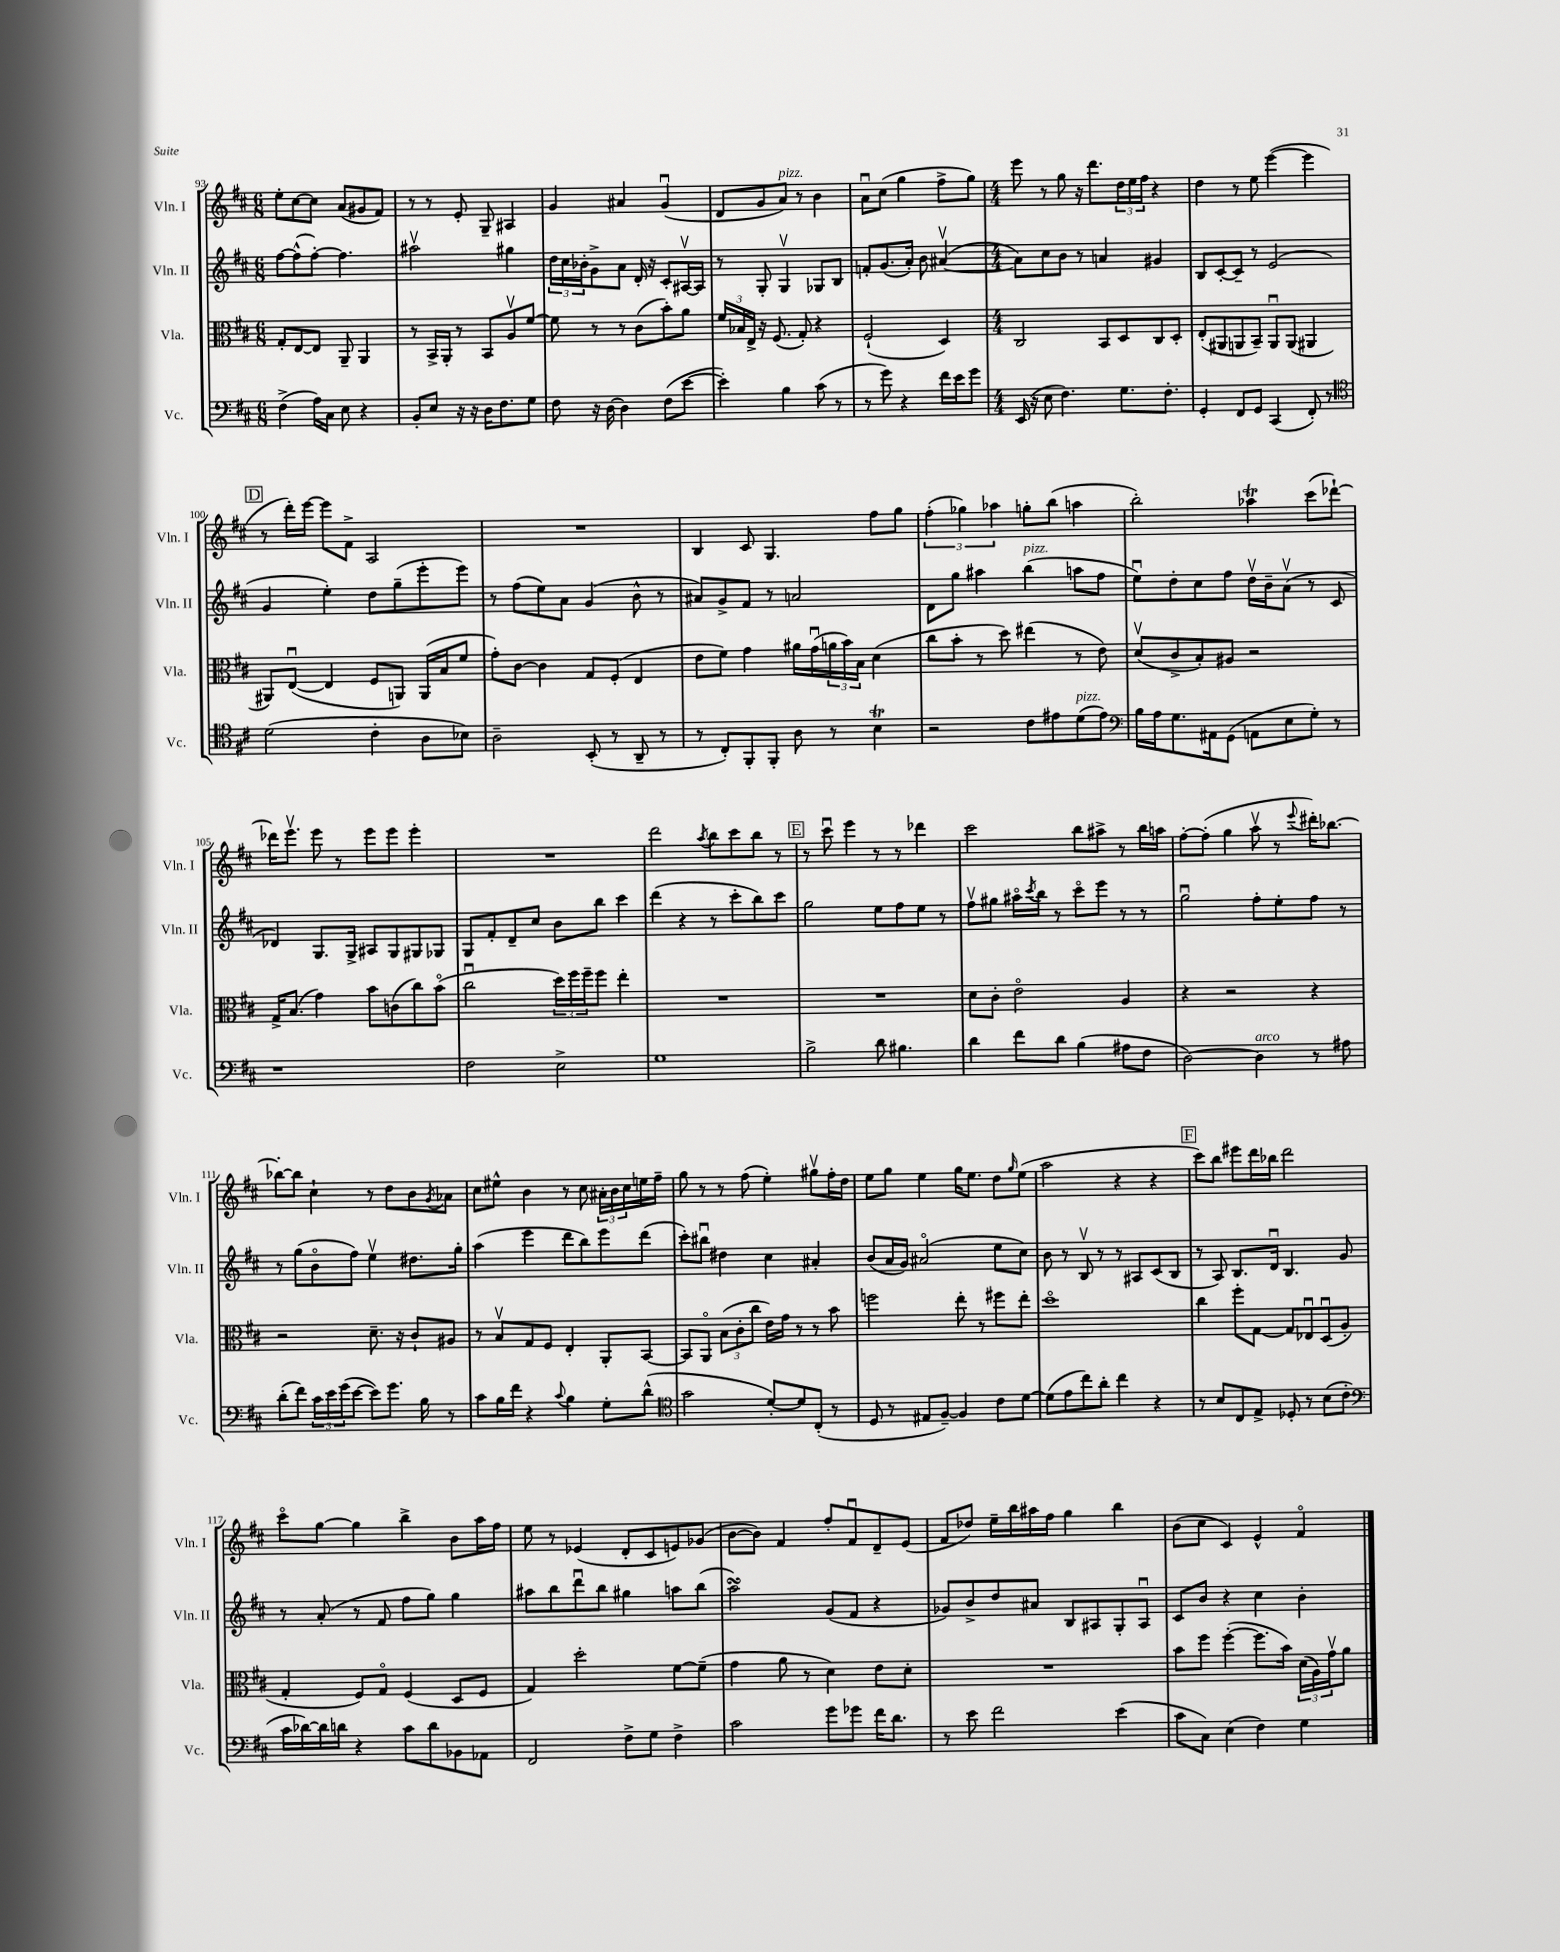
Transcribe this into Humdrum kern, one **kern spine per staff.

**kern	**kern	**kern	**kern
*staff4	*staff3	*staff2	*staff1
*clefF4	*clefC3	*clefG2	*clefG2
*k[f#c#]	*k[f#c#]	*k[f#c#]	*k[f#c#]
*M6/8	*M6/8	*M6/8	*M6/8
(4F#^\	8G'/L	[8ff#\L	8ee'\L
.	[8E/	(8ff#^^\]	[8cc#\
16A\LL)	8E/]J	[8ff#'\J)	8cc#\]J
16C#\JJ	.	.	.
8E\	8AA~/	4.ff#\]	(8a/L
4r	4AA/	.	8g#/
.	.	.	8f#/J)
=	=	=	=
8BB'/L	8r	2aa#v\	8r
8E/J	16BB^/LL	.	8r
.	16AA'/JJ	.	.
16r	8r	.	8e'/
16r	.	.	.
16D\LK	8BB/L	.	8G~/
8.F#\	.	.	.
.	8Av/	4gg#\	4A#/
8G\J	[8f#/J	.	.
=	=	=	=
8F#\	8f#\]	24dd\LL	4g/
.	.	24cc#\	.
.	.	24b-'\J	.
16r	8r	8g^\	.
[16D\	.	.	.
4D\]	8r	8a\J	4a#/
.	(8c#\L	16d'/	.
.	.	16r	.
(8F#\L	8b'\)	8c#'/L	(4gu/
[8e\J	8a\J	[16A#v/L	.
.	.	16A#/]JJ	.
=	=	=	=
4e'\])	24f#/LL	8r	8d/L
.	24B-/	.	.
.	24E^/JJ	.	.
.	16r	8G'/	8g/
.	(8.F#/	.	.
4B\	.	4Gv/	8a/J)
.	8G'/)	.	8r
(8c#\	4r	8G-/L	4b\
8r	.	8B/J	.
=	=	=	=
8r	(2F#`/	8f'/L	8au\L
8g\)	.	(8.g/	(8cc#\J
4r	.	.	4gg\
.	.	16a'/Jk)	.
.	.	8b\	.
16f#\LL	4D/)	([4a#v/	8ff#^\L
16e\J	.	.	.
8g\J	.	.	8gg\J)
=	=	=	=
*M4/4	*M4/4	*M4/4	*M4/4
(16EE/	2C#/	8a#\]L)	8eee\
16r	.	.	.
8E\	.	8cc#\	8r
4.F#\)	.	8b\J	8gg\
.	.	8r	16r
.	.	.	8.ddd\L
.	8BB/L	4a/	.
8.G\L	8D/	.	24dd\L
.	.	.	24ee\
.	.	.	24ff#\JJ
.	8C#/	4g#/	4r
8.F#'\J	.	.	.
.	8D'/J	.	.
=	=	=	=
4GG'/	(8E'/L	8B/L	4dd\
.	8AA#/	[8c#'/	.
8FF#/L	8AA/	8c#~/]J	8r
8GG/J	8BB~/J)	8r	8ee\
(4CC#/	8AAu/L	(2e/	([4eee\
.	(8AA/J	.	.
8FF#'/)	4AA#/	.	4eee\]
8r	.	.	.
=	=	=	=
*clefC4	*	*	*
(2d\	8AA#/L)	4g/	8r
.	([8Eu/J	.	16ddd'\LL)
.	.	.	[16eee\JJ
.	4E/]	4ee'\)	8eee\]L
.	.	.	8f#^\J
4c#'\	8F#/L	8dd\L	2A/
.	8AA/J)	(8gg~\	.
8A\L	(16AA/LL	8eee'\	.
.	16B/J	.	.
8B-\J)	8f#/J	8eee\J)	.
=	=	=	=
2A~\	8g'\L)	8r	1r
.	[8c#\J	(8ff#\L	.
.	4c#\]	8ee\)	.
.	.	8a\J	.
(8BB'/	8G/L	(4g/	.
8r	(8F#'/J	.	.
8AA~/	4E/	8b^^\	.
8r	.	8r	.
=	=	=	=
8r	8e\L	8a#/L)	4B/
8C#'/L)	8f#\J)	8g^/	.
8FF#'/	4g\	8f#/J	8c#/
8FF#'/J	.	8r	4.G/
8A\	16a#\LL	2a/	.
.	(16gu\	.	.
8r	24a\	.	.
.	24b\)	.	.
.	24B\JJ	.	.
4B\	(4d\	.	8ff#\L
.	.	.	8gg\J
=	=	=	=
2r	8cc#\L	8d\L	(6ff#'\
.	8b'\J	8gg\J	.
.	.	.	6gg-\)
.	8r	4aa#\	.
.	.	.	6aa-\
.	8dd\)	.	.
8c#\L	(4ee#\	(4bb\	8gg'\L
8e#\	.	.	(8bb\J
(8d\	8r	8aa\L	4aa\
8e#\J)	8e\)	8ff#\J	.
=	=	=	=
*clefF4	*	*	*
16B\LL	(8dv/L	8eeu\L)	2bb'\)
16A\J	.	.	.
8.G\	8c#^/	8dd'\	.
.	8B'/)	8cc#\	.
16AA#\k	.	.	.
(8GG\J	8A#/J	8ff#\J	.
8AA\L	2r	16ddv\LL	4aa-\
.	.	16b~\J	.
8E\	.	(8av\J	.
8G'\J)	.	8r	(8ccc#\L
8r	.	8c#/	[8ddd-`\J)
=	=	=	=
1r	16G^/LK	4d-/)	16ddd-\]LK
.	(8.B/J	.	8.eeev\J
.	4g\)	8.G/L	8eee\
.	.	.	8r
.	.	16G^/Jk	.
.	8b\L	8A#/L	8eee\L
.	(8c\	8G/	8eee\J
.	8cc#\)	8G#/	4eee'\
.	(8bo\J	8G-/J	.
=	=	=	=
2F#\	2cc#u\	8G/L	1r
.	.	8f#'/	.
.	.	8d~/	.
.	.	8cc#/J	.
2E^\	24dd\LL)	8b\L	.
.	24ff#\	.	.
.	24ff#~\J	.	.
.	8ff#\J	8bb\J	.
.	4ee'\	4ccc#\	.
=	=	=	=
1G	1r	(4ddd\	2ddd\
.	.	4r	.
.	.	.	8qaa/
.	.	8r	8bb\L
.	.	8ccc#'\L	8ccc#\
.	.	8bb\)	8bb\J
.	.	8ccc#\J	8r
=	=	=	=
2B^\	1r	2gg\	8r
.	.	.	8ccc#u\
.	.	.	4eee\
8d\	.	8ee\L	8r
4.B#\	.	8ff#\	8r
.	.	8ee\J	4ddd-\
.	.	8r	.
=	=	=	=
4d\	8d\L	8ff#v\L	2ccc#\
.	8c#'\J	8gg#\J	.
8f#\L	2eo\	16aa#o\LL	.
.	.	8qccc#/	.
.	.	16bb\JJ	.
8d\J	.	8r	.
(4B\	.	8ccc#o\L	8bb\L
.	.	8eee\J	8aa#^\J
8A#\L	4A/	8r	8r
8F#\J	.	8r	16bb\LL
.	.	.	16aa\JJ
=	=	=	=
[2D\)	4r	2ggu\	[8ff#'\L
.	.	.	(8ff#'\]J
.	2r	.	4gg\
4D\]	.	8ff#'\L	8aav\
.	.	8ee'\	8r
.	.	.	8qqeee/
8r	4r	8ff#\J	16ddd#'\LK)
.	.	.	[8.bb-\J
8A#\	.	8r	.
=	=	=	=
(8d'\L	2r	8r	8bb-'\_L
8f#\J)	.	(8gg\L	8bb-\]J
24c#\LL	.	8bo\	4cc#`\
24e\	.	.	.
(24g\J	.	.	.
[8e\J	.	8ff#\J)	.
8e\]L)	8.d~\	4eev\	8r
8.g\J	.	.	8dd\L
.	16r	.	.
.	8c#`/L	8.dd#\L	8b\
16B\	.	.	.
.	.	.	8qg/
8r	8A#/J	.	8a-\J
.	.	16gg'\Jk	.
=	=	=	=
8c#\L	8r	(4aa\	8cc#\L
16B\L	8Bv/L	.	8ee#^^\J
16f#\JJ	.	.	.
4r	8G/	4eee\	4b\
.	8F#/J	.	.
8qqc#/	.	.	.
4B\	4E'/	8ddd\L	8r
.	.	8bb\)	8cc#\
8G'\L	8AA'/L	8eee\	24a#'\LL
.	.	.	24b\
.	.	.	24cc#\
(8d^^\J	[8BB/J	(8ddd\J	16ee\
.	.	.	16ff#~\JJ
=	=	=	=
*clefC4	*	*	*
2g\	8BB/]L	8ccc#'\L)	8gg\
.	8AAo/J	8bb#u\J	8r
.	(12B\L	4dd#\	8r
.	12c#'\	.	.
.	.	.	(8ff#\
.	12cc#\J	.	.
[8d'/L)	16e\LL)	4cc#\	4ee'\)
.	16g\JJ	.	.
8d/]	8r	.	.
(8C#'/J	8r	4a#'/	8gg#v\L
8r	8b\	.	16ff#'\L
.	.	.	16dd\JJ
=	=	=	=
8D/	2ff\	(8b/L	8ee\L
8r	.	16a/L	8gg\J
.	.	16g/JJ)	.
8E#/L	.	(2a#o/	4ee\
[8F#~/J)	.	.	.
4F#/]	8ee'\	.	16gg\LK
.	.	.	8.ee\J
.	8r	.	.
8c#\L	8ff#\L	8ee\L	8dd\L
.	.	.	16qqgg/
[8d\J	8ee'\J	8cc#\J)	(8ee\J
=	=	=	=
(8d\]L	1ddo	8b\	2aa\
8e\	.	8r	.
8cc#\)	.	8Bv/	.
8a'\J	.	8r	.
4cc#\	.	8r	4r
.	.	8A#/L	.
4r	.	(8c#/	4r
.	.	8B/J	.
=	=	=	=
8r	4cc#\	8r	8ccc#\L)
8B/L	.	8A/)	8bb\J
8C#/	8ff#'\L	8.B/L	8eee#\L
8E^/J	[8G\J	.	16ddd\L
.	.	16du/Jk	16bb-\JJ
8D-'/	8G/]L	4.B/	2ddd\
8r	8E-u/	.	.
(8B\L	(8Du/	.	.
8c#'\J	8A'/J	8g/	.
=	=	=	=
*clefF4	*	*	*
16c#\LL	4G'/	8r	8ccc#o\L
[16d-\)	.	.	.
16d-\]	.	(8a'/	[8gg\J
16d\JJ	.	.	.
4r	8F#/L)	8r	4gg\]
.	8Go/J	8f#/	.
8c#\L	(4F#/	8ff#\L	4bb^\
8d\	.	8gg\J)	.
8BB-\	8D/L	4gg\	8b\L
8AA-\J	8F#/J	.	16aa\L
.	.	.	16ff#\JJ
=	=	=	=
2FF#/	4G/)	8aa#\L	8ee\
.	.	8bb\	8r
.	2dd'\	8dddu\	(4e-/
.	.	8bb\J	.
8F#^\L	.	4gg#\	8d'/L
8G\J	.	.	8c#/
4F#^\	[8f#\L	8aa\L	8e/)
.	(8f#~\]J	(8bb\J	(8g-/J
=	=	=	=
2c#\	4g\	2aa\)	[8b\L
.	.	.	8b\]J)
.	8a\	.	4f#/
.	8r	.	.
8g\L	4d\)	(8g/L	8ff#'/L
8g-\J	.	8f#/J	8f#u/
16f#\LK	8e\L	4r	8d~/
8.d\J	.	.	.
.	8d'\J	.	(8e/J
=	=	=	=
8r	1r	8g-/L)	8f#/L
8e\	.	8b^/	8dd-/J)
2f#\	.	8dd/	16ee~\LL
.	.	.	16bb\
.	.	8a#/J	16aa#\
.	.	.	16ff#\JJ
.	.	8B/L	4gg\
.	.	8A#/	.
(4e\	.	8G'/	4bb\
.	.	8A#u/J	.
=	=	=	=
8c#\L	8b\L	8c#/L	(8b\L
8C#\J)	8ff#\J	8b/J	8cc#\J
(4E\	([4ff#'\	4r	4c#/)
4F#\)	8.ff#\]L	4cc#\	4e^^/
.	16b\Jk)	.	.
4G\	(24d\LL	4b'\	4f#o/
.	24A\)	.	.
.	24gv\J	.	.
.	8a\J	.	.
==	==	==	==
*-	*-	*-	*-
